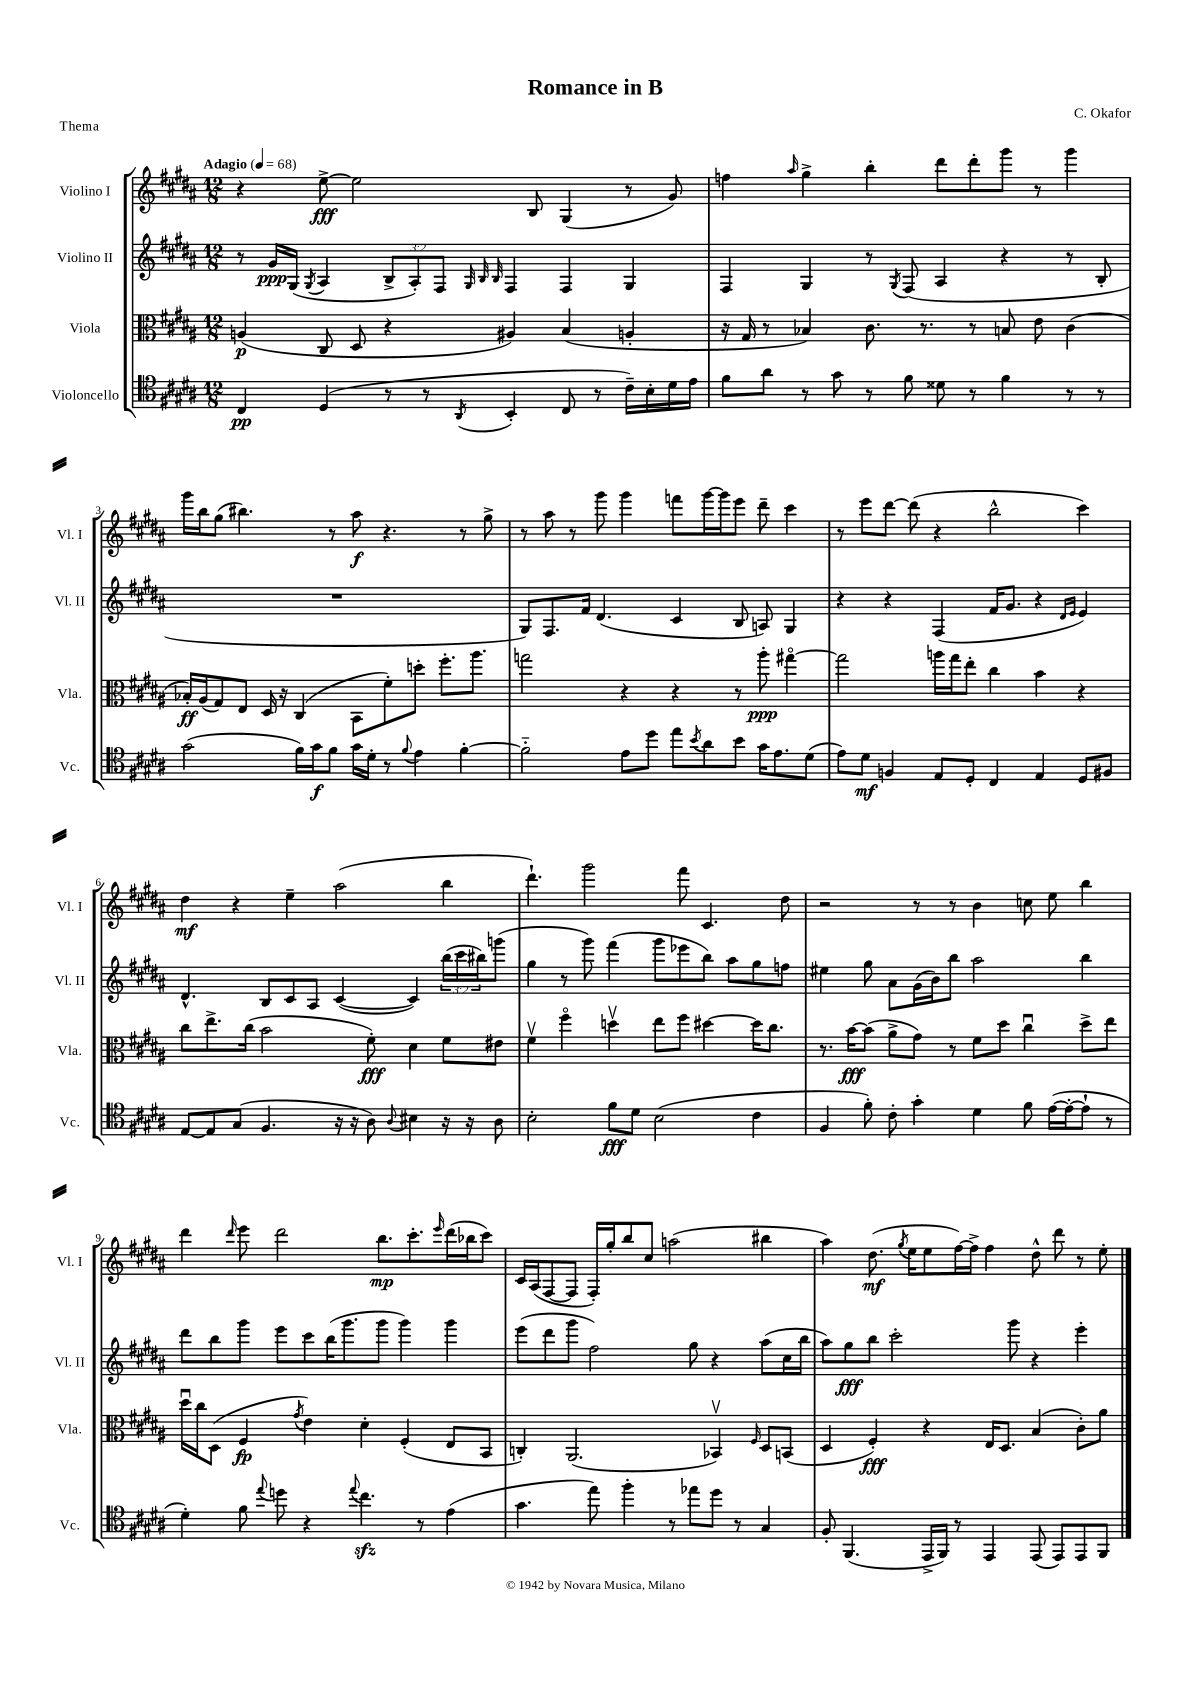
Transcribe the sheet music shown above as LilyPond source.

\header { title = "Romance in B" composer = "C. Okafor" piece = "Thema" }
<<
\new StaffGroup <<
\new Staff = "s0" \with { instrumentName = "Violino I" shortInstrumentName = "Vl. I" } {
    \clef treble \key b \major \numericTimeSignature \time 12/8 \tempo "Adagio" 4 = 68
    r4 e''8~->\fff e''2 b8 gis4( r8 gis'8) |
    f''4 \grace { ais''16 } gis''4-> b''4-. dis'''8 dis'''8-. gis'''8 r8 gis'''4 |
    gis'''16 b''16 gis''8( bis''4.) r8 ais''8\f r4. r8 gis''8-> |
    r8 ais''8 r8 gis'''8 gis'''4 f'''8 gis'''16~ gis'''16 e'''8 dis'''8-- cis'''4 |
    r8 e'''8 dis'''8~ dis'''8( r4 b''2-^ cis'''4) |
    dis''4\mf r4 e''4-- ais''2( b''4 |
    dis'''4.-!) gis'''2 fis'''8 cis'4. dis''8 |
    r2 r8 r8 b'4 c''8 e''8 b''4 |
    dis'''4 \grace { dis'''16 } e'''8 dis'''2 b''8.\mp cis'''8.-. \grace { e'''16 } dis'''16( bes''16 cis'''8) |
    cis'16 ais16( fis8~ fis8 fis16-.) gis''16-. b''8 cis''8 a''2( bis''4 |
    ais''4) dis''8.\mf( \acciaccatura { gis''8 } e''16 e''8 fis''16~) fis''16-> fis''4 dis''8-^ dis'''8 r8 e''8-. \bar "|." |
}
\new Staff = "s1" \with { instrumentName = "Violino II" shortInstrumentName = "Vl. II" } {
    \clef treble \key b \major \numericTimeSignature \time 12/8 \override Staff.TupletNumber.text = #tuplet-number::calc-fraction-text
    r8 gis'16\ppp gis16( \acciaccatura { gis8 } ais4 \tuplet 3/2 { b8-> ais8-.) fis8 } \grace { gis32 b32 b32 } fis4 fis4 gis4 |
    fis4 gis4 r8 \acciaccatura { gis8 } fis8( ais4 r4 r8 b8-. |
    R1. |
    gis8) fis8. fis'16 dis'4.( cis'4 b8 a8) gis4 |
    r4 r4 fis4( fis'16 gis'8. r4 \grace { dis'16 e'16 } e'4) |
    dis'4.-^ b8 cis'8 ais8 cis'4~( cis'4) \tuplet 3/2 { b''16( cis'''16 bis''16) } g'''8( |
    gis''4 r8 gis'''8) fis'''4( gis'''8 ees'''8 b''8) ais''8 gis''8 f''8 |
    eis''4 gis''8 ais'8 gis'16( b'16) b''8 ais''2 b''4 |
    dis'''8 b''8 gis'''8 e'''8 cis'''8 b''16( gis'''8. gis'''8 gis'''4) gis'''4 |
    e'''8( dis'''8 gis'''8 fis''2) gis''8 r4 ais''8( cis''16 b''16 |
    ais''8) gis''8\fff b''8 cis'''2-. gis'''8 r4 e'''4-. \bar "|." |
}
\new Staff = "s2" \with { instrumentName = "Viola" shortInstrumentName = "Vla." } {
    \clef alto \key b \major \numericTimeSignature \time 12/8
    a4\p( cis8 dis8 r4 ais4) b4( a4-. |
    r16 gis16 r8 bes4) cis'8. r8. r8 b8 e'8 cis'4( |
    bes16-.\ff) ais16( gis8) e8 dis16 r16 cis4( b,8 fis'8-.) d''8-. fis''8.-. ais''8. |
    g''2 r4 r4 r8 ais''8-.\ppp gis''4~\flageolet |
    gis''2 a''16 gis''16 e''8-. cis''4 b'4 r4 |
    cis''8 e''8.-> cis''16( b'2 fis'8-.\fff) dis'4 fis'8 eis'8 |
    fis'4\upbow fis''4\flageolet d''4\upbow e''8 fis''8 dis''4~ dis''16 cis''8. |
    r8. b'16~\fff b'8( ais'8-> gis'8) r8 fis'8 dis''8 cis''4\downbow dis''8-> e''8 |
    dis''16\downbow cis''16 dis8( fis4\fp \acciaccatura { gis'8 } e'4) dis'4-. fis4-.( e8 b,8 |
    c4-.) ais,2.( bes,4\upbow) \grace { fis16 } dis8 b,8( |
    dis4 fis4-.\fff) r4 e16 dis8. b4( cis'8-.) ais'8 \bar "|." |
}
\new Staff = "s3" \with { instrumentName = "Violoncello" shortInstrumentName = "Vc." } {
    \clef tenor \key b \major \numericTimeSignature \time 12/8
    cis4\pp dis4( r8 r8 \acciaccatura { ais,8 } b,4-. cis8 r8 cis'16--) b16-. dis'16 e'16 |
    fis'8 ais'8 r8 gis'8 r8 fis'8 disis'8 r8 fis'4 r8 r8 |
    gis'2( fis'16) gis'16\f fis'8 gis'16 dis'16-. r8 \appoggiatura { fis'8 } e'4 fis'4~-. |
    fis'2-_ e'8 dis''8 e''8 \acciaccatura { b'8 } ais'8 b'8 gis'16 e'8. dis'8( |
    e'8) dis'8\mf f4 e8 dis8-. cis4 e4 dis8 fis8 |
    e8~ e8 gis8( fis4. r16 r16 ais8) \appoggiatura { ais8 } bis4 r16 r16 ais8 |
    b2-. fis'8\fff dis'8 b2( cis'4 |
    fis4 fis'8-.) cis'8-. gis'4-. dis'4 fis'8 e'16~( e'16~-. e'8-! r8 |
    dis'4-.) fis'8 \appoggiatura { e''8 } d''8 r4 \appoggiatura { e''8 } cis''4.\sfz r8 e'4( |
    gis'4. e''8) fis''4-. r8 ees''8 dis''8 r8 gis4 |
    fis8-. fis,4.( e,16-> fis,16) r8 e,4 e,8( e,8) e,8 fis,8 \bar "|." |
}
>>
>>
